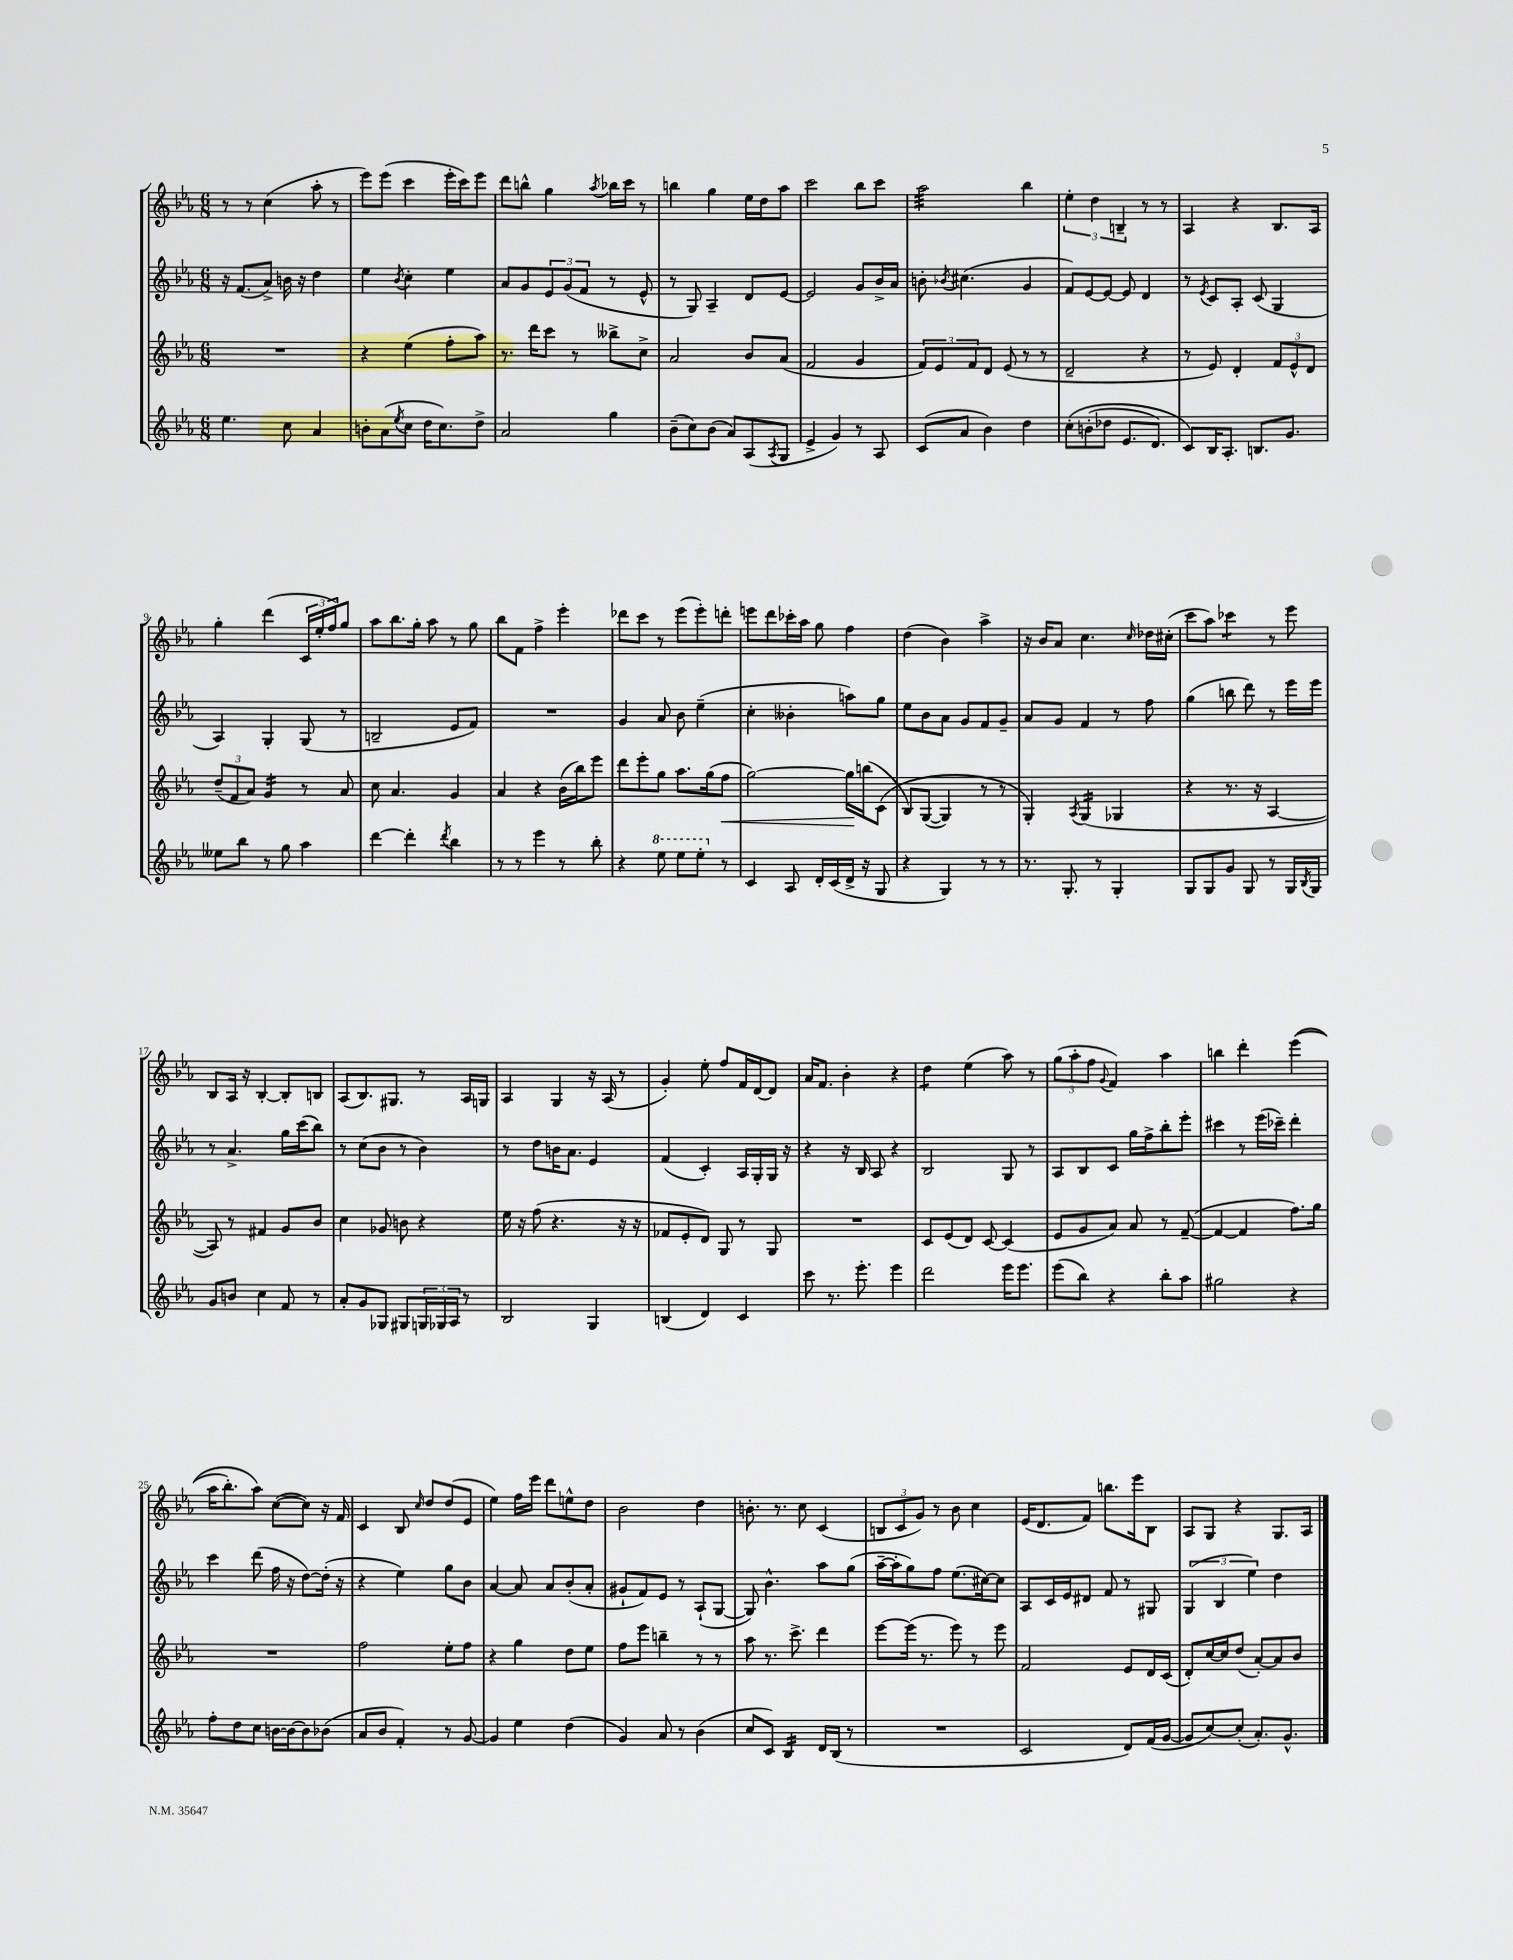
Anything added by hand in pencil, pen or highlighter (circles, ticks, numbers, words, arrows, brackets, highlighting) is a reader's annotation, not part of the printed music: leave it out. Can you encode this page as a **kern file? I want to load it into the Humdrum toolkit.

**kern	**kern	**kern	**kern
*staff4	*staff3	*staff2	*staff1
*clefG2	*clefG2	*clefG2	*clefG2
*k[b-e-a-]	*k[b-e-a-]	*k[b-e-a-]	*k[b-e-a-]
*M6/8	*M6/8	*M6/8	*M6/8
4.ee-	2.r	16r	8r
.	.	(8.f	.
.	.	.	8r
.	.	8a-^)	(4cc
8cc	.	16b	.
.	.	16r	.
4a-	.	4dd	8aa-'
.	.	.	8r
=	=	=	=
8b'	4r	4ee-	8eee-)
(8a-	.	.	(8eee-
8qee-	.	8qb-	.
8cc	(4ee-	4cc'	4ccc
16dd	.	.	.
8.cc)	.	.	.
.	8ff'	4ee-	16eee-'
.	.	.	16ccc)
8dd^	8aa-)	.	8eee-
=	=	=	=
2a-	8.r	8a-	8ddd
.	.	8g	8bb^^
.	16ddd	.	.
.	8ccc	12e-	4gg
.	.	(12g	.
.	8r	.	.
.	.	12f	.
.	.	.	8qaa-
4gg	8bb--^	8r	16bb-
.	.	.	16ccc
.	8cc^	8e-^^	8r
=	=	=	=
(8b-~	2a-	8r	4bb
8cc)	.	8G)	.
(8b-	.	4A-~	4gg
8a-)	.	.	.
(8A-	8b-	8d	16ee-
.	.	.	16dd
8qA-	.	.	.
8G	(8a-	[8e-	8aa-
=	=	=	=
4e-^	2f	2e-]	2ccc
4g)	.	.	.
8r	4g	8g	8bb-
8A-	.	16b-^	8ccc
.	.	16a-	.
=	=	=	=
(8c	12f)	8b'	2aa-
.	12e-	.	.
.	.	8qb-	.
8a-	.	(4.cc#	.
.	12f	.	.
4b-)	8d	.	.
.	(8e-	.	.
4dd	8r	4g	4bb-
.	8r	.	.
=	=	=	=
&(8cc'	2d~	8f)	6ee-'
(8b'	.	[8e-	.
.	.	.	6dd
8dd-	.	8e-_	.
.	.	.	6B~
8.e-	.	8e-]	.
.	4r	4d	8r
8.d)	.	.	.
.	.	.	8r
=	=	=	=
8c&)	8r	8r	4A-
.	.	8qe-	.
16B-	8e-)	8c	.
8.A-'	.	.	.
.	4d'	8A-'	4r
8.B	.	(8c	.
.	12f	4G	8.B-
8.g	.	.	.
.	12e-^^	.	.
.	12d	.	.
.	.	.	16A-
=	=	=	=
8ee--	(12dd~	4A-)	4gg'
.	12f	.	.
8bb-	.	.	.
.	12a-)	.	.
8r	4g	4G'	(4ddd
8gg	.	.	.
4aa-	8r	(8G	24c
.	.	.	24ee-'
.	.	.	24ff)
.	8a-	8r	8gg
=	=	=	=
[4ddd	8cc	2B~	8aa-
.	4.a-	.	8.bb-
4ddd']	.	.	.
.	.	.	16gg'
.	.	.	8aa-
8qddd	.	.	.
4bb-	4g	8e-	8r
.	.	8f)	8gg
=	=	=	=
8r	4a-	2.r	8bb-
8r	.	.	8f
4eee-	4r	.	4ff^
8r	(16b-	.	4eee-'
.	16bb-)	.	.
8bb-'	8eee-	.	.
=	=	=	=
4r	8ddd	4g	8ddd-
.	8eee-'	.	8ccc
8eee-	8gg	8a-	8r
8eee-	8.aa-	8b-	(8eee-
8eee-'	.	(4ee-~	8eee-')
.	(16gg	.	.
8r	8ff	.	8ddd'
=	=	=	=
4c	[2gg)	4cc'	8eee
.	.	.	8ddd
8A-	.	4b--'	16ccc-'
.	.	.	16aa-
16d'	.	.	8gg
(16c	.	.	.
16d^	16gg]	8aa)	4ff
16r	(16bb	.	.
8G	&(8c	8gg	.
=	=	=	=
4r	8B-)	8ee-	(4dd
.	([8G	8b-	.
4G)	4G])	8a-	4b-)
.	.	8g	.
8r	8r	8f	4aa-^
8r	8r	8g~	.
=	=	=	=
8.r	4G'&)	8a-	16r
.	.	.	16b-
.	.	8g	8a-
8.G'	.	.	.
.	8qA-	.	.
.	(4G	4f	4.cc
8r	.	.	.
4G'	4G-	8r	.
.	.	.	16qqcc
.	.	8ff	16dd-
.	.	.	(16cc#'
=	=	=	=
8G	4r	(4gg	8ccc
8G	.	.	8aa-)
8g	8.r	8bb	4ccc-
8G	.	8ddd)	.
.	16r	.	.
8r	[4A-	8r	8r
16G	.	16eee-	8eee-
8qB-	.	.	.
16G	.	16eee-	.
=	=	=	=
8g	8A-])	8r	8B-
8b	8r	4.a-^	16A-
.	.	.	16r
4cc	4f#	.	[4B-'
8f	8g	16gg	8B-']
.	.	(16ccc	.
8r	8b-	8bb-)	8B
=	=	=	=
8a-'	4cc	8r	(8A-
8g	.	(8cc	8.B-)
8G-	8g-	8b-	.
.	.	.	8.G#
8G#	8b	8r	.
24G	4r	4b-)	8r
24G-	.	.	.
24A-	.	.	.
8r	.	.	16A-
.	.	.	16G
=	=	=	=
2B-	16ee-	8r	4A-
.	16r	.	.
.	(8ff	8dd	.
.	4.r	16b	4G
.	.	8.a-	.
4G	.	4e-	16r
.	.	.	(16A-
.	16r	.	8r
.	16r	.	.
=	=	=	=
(4B	8f-	(4f	4g')
.	8e-'	.	.
4d)	8d)	4c')	8ee-'
.	8G	.	8ff
4c	8r	16A-	16f
.	.	16G'	[16d
.	8G	16G	8d]
.	.	16r	.
=	=	=	=
8ccc	2.r	4r	16a-
.	.	.	8.f
8.r	.	.	.
.	.	16r	4b-'
8.eee-'	.	16B-	.
.	.	8A-	.
4eee-	.	4r	4r
=	=	=	=
2ddd	8c	2B-	4dd
.	(8e-	.	.
.	8d)	.	(4ee-
.	[8c	.	.
16eee-	(4c]	8G	8aa-)
8.eee-	.	.	.
.	.	8r	8r
=	=	=	=
(8eee-	8e-	8A-	(12gg
.	.	.	12aa-'
8bb-)	8g	8B-	.
.	.	.	12ff
.	.	.	8qqg
4r	8a-)	8c	4f)
.	8a-	16gg	.
.	.	16ff^	.
8bb-'	8r	8bb-'	4aa-
8aa-	([8f~	8eee-'	.
=	=	=	=
2gg#	4f_	4ccc#	4bb
.	4f]	8r	4ddd'
.	.	(16eee-	.
.	.	16ccc-~)	.
4r	8.ff)	4ddd'	&((4eee-
.	16gg	.	.
=	=	=	=
8ff'	2.r	4ccc	16aa-
.	.	.	8.bb-')
8dd	.	.	.
8cc	.	(8ddd	8aa-&)
[16b	.	16ff	([8cc
16b_	.	16r	.
8b]	.	[8dd)	8cc])
(8b-	.	(16dd']	16r
.	.	16r	16f
=	=	=	=
8a-	2ff	4r	4c
8b-	.	.	.
4f')	.	4ee-)	8B-
.	.	.	16qqcc
.	.	.	8dd
8r	8ee-'	8gg	(8dd
[8g	8ff	8b-	8e-
=	=	=	=
4g]	4r	[4a-	4ee-)
4ee-	4gg	8a-]	16ff
.	.	.	16eee-
.	.	8a-	8ddd
(4dd	8dd	(8b-'	8ee^^
.	8ee-	8a-'	8dd
=	=	=	=
4g)	8ff	8g#`	2b-
.	8eee-	8f)	.
8a-	4bb~	8e-	.
8r	.	8r	.
(4b-	8r	(8A-`	4dd
.	8r	[8G	.
=	=	=	=
8cc	8aa-	8G])	8.b'
8c)	8.r	4.b-^^	.
.	.	.	8.r
4B-	.	.	.
.	8.ccc^	.	.
.	.	.	8cc
16d	4ddd	8aa-	(4c
(16B-	.	.	.
8r	.	(8gg	.
=	=	=	=
2.r	[8eee-	[16aa-~	12B
.	.	16aa-']	.
.	.	.	12c
.	(16eee-]	8gg)	.
.	.	.	12g)
.	8.r	.	.
.	.	8ff	8r
.	8eee-)	(8.ee-	8b-
.	8r	.	4cc
.	.	[16cc#)	.
.	8eee-	8cc#]	.
=	=	=	=
2c	2f	8A-	(16e-
.	.	.	8.d
.	.	16c	.
.	.	16e-	.
.	.	8d#	8f)
.	.	8f	8.bb
8d)	8e-	8r	.
.	.	.	16eee-
(16f	16d	8G#	8B-
[16g	(16c	.	.
=	=	=	=
8g]	8d')	(6G	8A-
[8cc)	[16cc	.	8G
.	.	6B-	.
.	16cc]	.	.
(8cc']	(8dd	.	4r
.	.	6ee-)	.
8.a-')	[8a-')	.	.
.	8a-]	4dd	8.G
8.g^^	.	.	.
.	8b-	.	.
.	.	.	16A-
==	==	==	==
*-	*-	*-	*-
